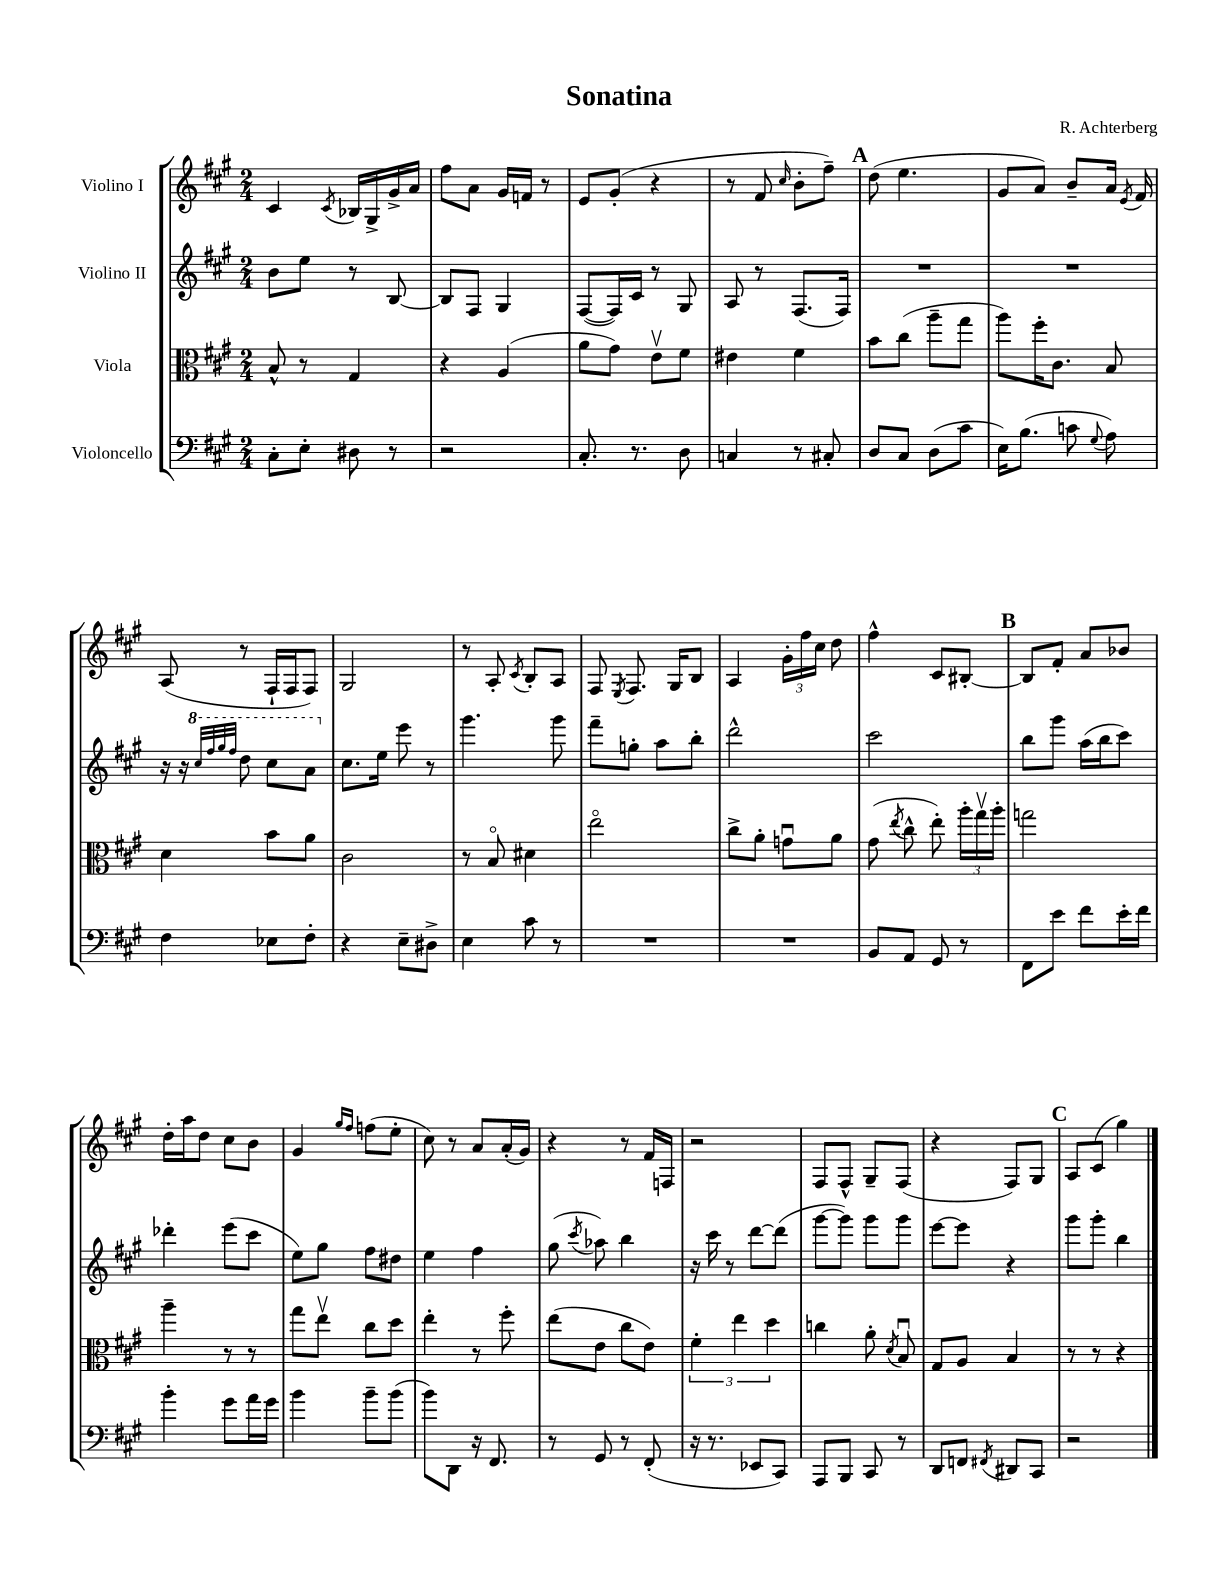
\header { title = "Sonatina" composer = "R. Achterberg" }
<<
\new StaffGroup <<
\new Staff = "s0" \with { instrumentName = "Violino I" } {
    \clef treble \key a \major \numericTimeSignature \time 2/4
    \autoBeamOff cis'4 \acciaccatura { cis'8 } bes16[ gis16-> gis'16-> a'16] |
    fis''8[ a'8] gis'16[ f'16] r8 |
    e'8[ gis'8]-.( r4 |
    r8 fis'8 \grace { cis''16 } b'8[-. fis''8]--) |
    \mark \markup { \bold "A" } d''8( e''4. |
    gis'8[ a'8]) b'8[-- a'16] \acciaccatura { e'8 } fis'16 |
    a8( r8 fis16[-! fis16 fis8]) |
    gis2 |
    r8 a8-. \acciaccatura { cis'8 } b8[-. a8] |
    fis8 \acciaccatura { e8 } fis8. gis16[ b8] |
    a4 \tuplet 3/2 { gis'16[-. fis''16 cis''16] } d''8 |
    fis''4-^ cis'8[ bis8]~-. |
    \mark \markup { \bold "B" } bis8[ fis'8]-. a'8[ bes'8] |
    d''16[-. a''16 d''8] cis''8[ b'8] |
    gis'4 \grace { gis''16[ fis''16] } f''8[( e''8]-. |
    cis''8) r8 a'8[ a'16-.( gis'16]) |
    r4 r8 fis'16[ f16] |
    r2 |
    fis8[ fis8]-^ gis8[-- fis8]( |
    r4 fis8[) gis8] |
    \mark \markup { \bold "C" } a8[ cis'8]( gis''4) \bar "|." |
}
\new Staff = "s1" \with { instrumentName = "Violino II" } {
    \clef treble \key a \major \numericTimeSignature \time 2/4
    \autoBeamOff b'8[ e''8] r8 b8~ |
    b8[ fis8] gis4 |
    fis8[~( fis16) cis'16] r8 gis8 |
    a8 r8 fis8.[( fis16]) |
    \mark \markup { \bold "A" } R2 |
    R2 |
    r16 r16 \ottava #1 \grace { cis'''32[ fis'''32 gis'''32 fis'''32] } d'''8 cis'''8[ a''8] \ottava #0 |
    cis''8.[ e''16] e'''8 r8 |
    gis'''4. gis'''8 |
    fis'''8[-- g''8]-. a''8[ b''8]-. |
    d'''2-^ |
    cis'''2 |
    \mark \markup { \bold "B" } b''8[ gis'''8] a''16[( b''16 cis'''8]) |
    des'''4-. e'''8[( cis'''8] |
    e''8[) gis''8] fis''8[ dis''8] |
    e''4 fis''4 |
    gis''8( \acciaccatura { cis'''8 } aes''8) b''4 |
    r16 cis'''16 r8 d'''8[~ d'''8]( |
    gis'''8[~ gis'''8]) gis'''8[ gis'''8] |
    e'''8[~ e'''8] r4 |
    \mark \markup { \bold "C" } gis'''8[ gis'''8]-. b''4 \bar "|." |
}
\new Staff = "s2" \with { instrumentName = "Viola" } {
    \clef alto \key a \major \numericTimeSignature \time 2/4
    \autoBeamOff b8-^ r8 gis4 |
    r4 a4( |
    a'8[ gis'8]) e'8[\upbow fis'8] |
    eis'4 fis'4 |
    \mark \markup { \bold "A" } b'8[ cis''8]( a''8[-- gis''8] |
    a''8[) fis''16-. cis'8.] b8 |
    d'4 b'8[ a'8] |
    cis'2 |
    r8 b8\flageolet dis'4 |
    e''2\flageolet |
    cis''8[-> a'8]-. g'8[\downbow a'8] |
    gis'8( \acciaccatura { e''8 } cis''8-^ e''8-.) \tuplet 3/2 { a''16[-. gis''16\upbow a''16]-. } |
    \mark \markup { \bold "B" } g''2 |
    a''4-- r8 r8 |
    gis''8[ e''8]\upbow cis''8[ d''8] |
    e''4-. r8 fis''8-. |
    e''8[( e'8] cis''8[ e'8]) |
    \tuplet 3/2 { fis'4-. e''4 d''4 } |
    c''4 a'8-. \acciaccatura { d'8 } b8\downbow |
    gis8[ a8] b4 |
    \mark \markup { \bold "C" } r8 r8 r4 \bar "|." |
}
\new Staff = "s3" \with { instrumentName = "Violoncello" } {
    \clef bass \key a \major \numericTimeSignature \time 2/4
    \autoBeamOff cis8[-. e8]-. dis8 r8 |
    r2 |
    cis8.-. r8. d8 |
    c4 r8 cis8-. |
    \mark \markup { \bold "A" } d8[ cis8] d8[( cis'8] |
    e16[) b8.]( c'8 \appoggiatura { gis8 } a8) |
    fis4 ees8[ fis8]-. |
    r4 e8[-- dis8]-> |
    e4 cis'8 r8 |
    R2 |
    R2 |
    b,8[ a,8] gis,8 r8 |
    \mark \markup { \bold "B" } fis,8[ e'8] fis'8[ e'16-. fis'16] |
    b'4-. gis'8[ a'16 gis'16] |
    b'4 b'8[-- b'8]( |
    b'8[) d,8] r16 fis,8. |
    r8 gis,8 r8 fis,8-.( |
    r16 r8. ees,8[ cis,8]) |
    a,,8[ b,,8] cis,8 r8 |
    d,8[ f,8] \acciaccatura { fis,8 } dis,8[ cis,8] |
    \mark \markup { \bold "C" } r2 \bar "|." |
}
>>
>>
\layout { \context { \Score \remove "Bar_number_engraver" } }
